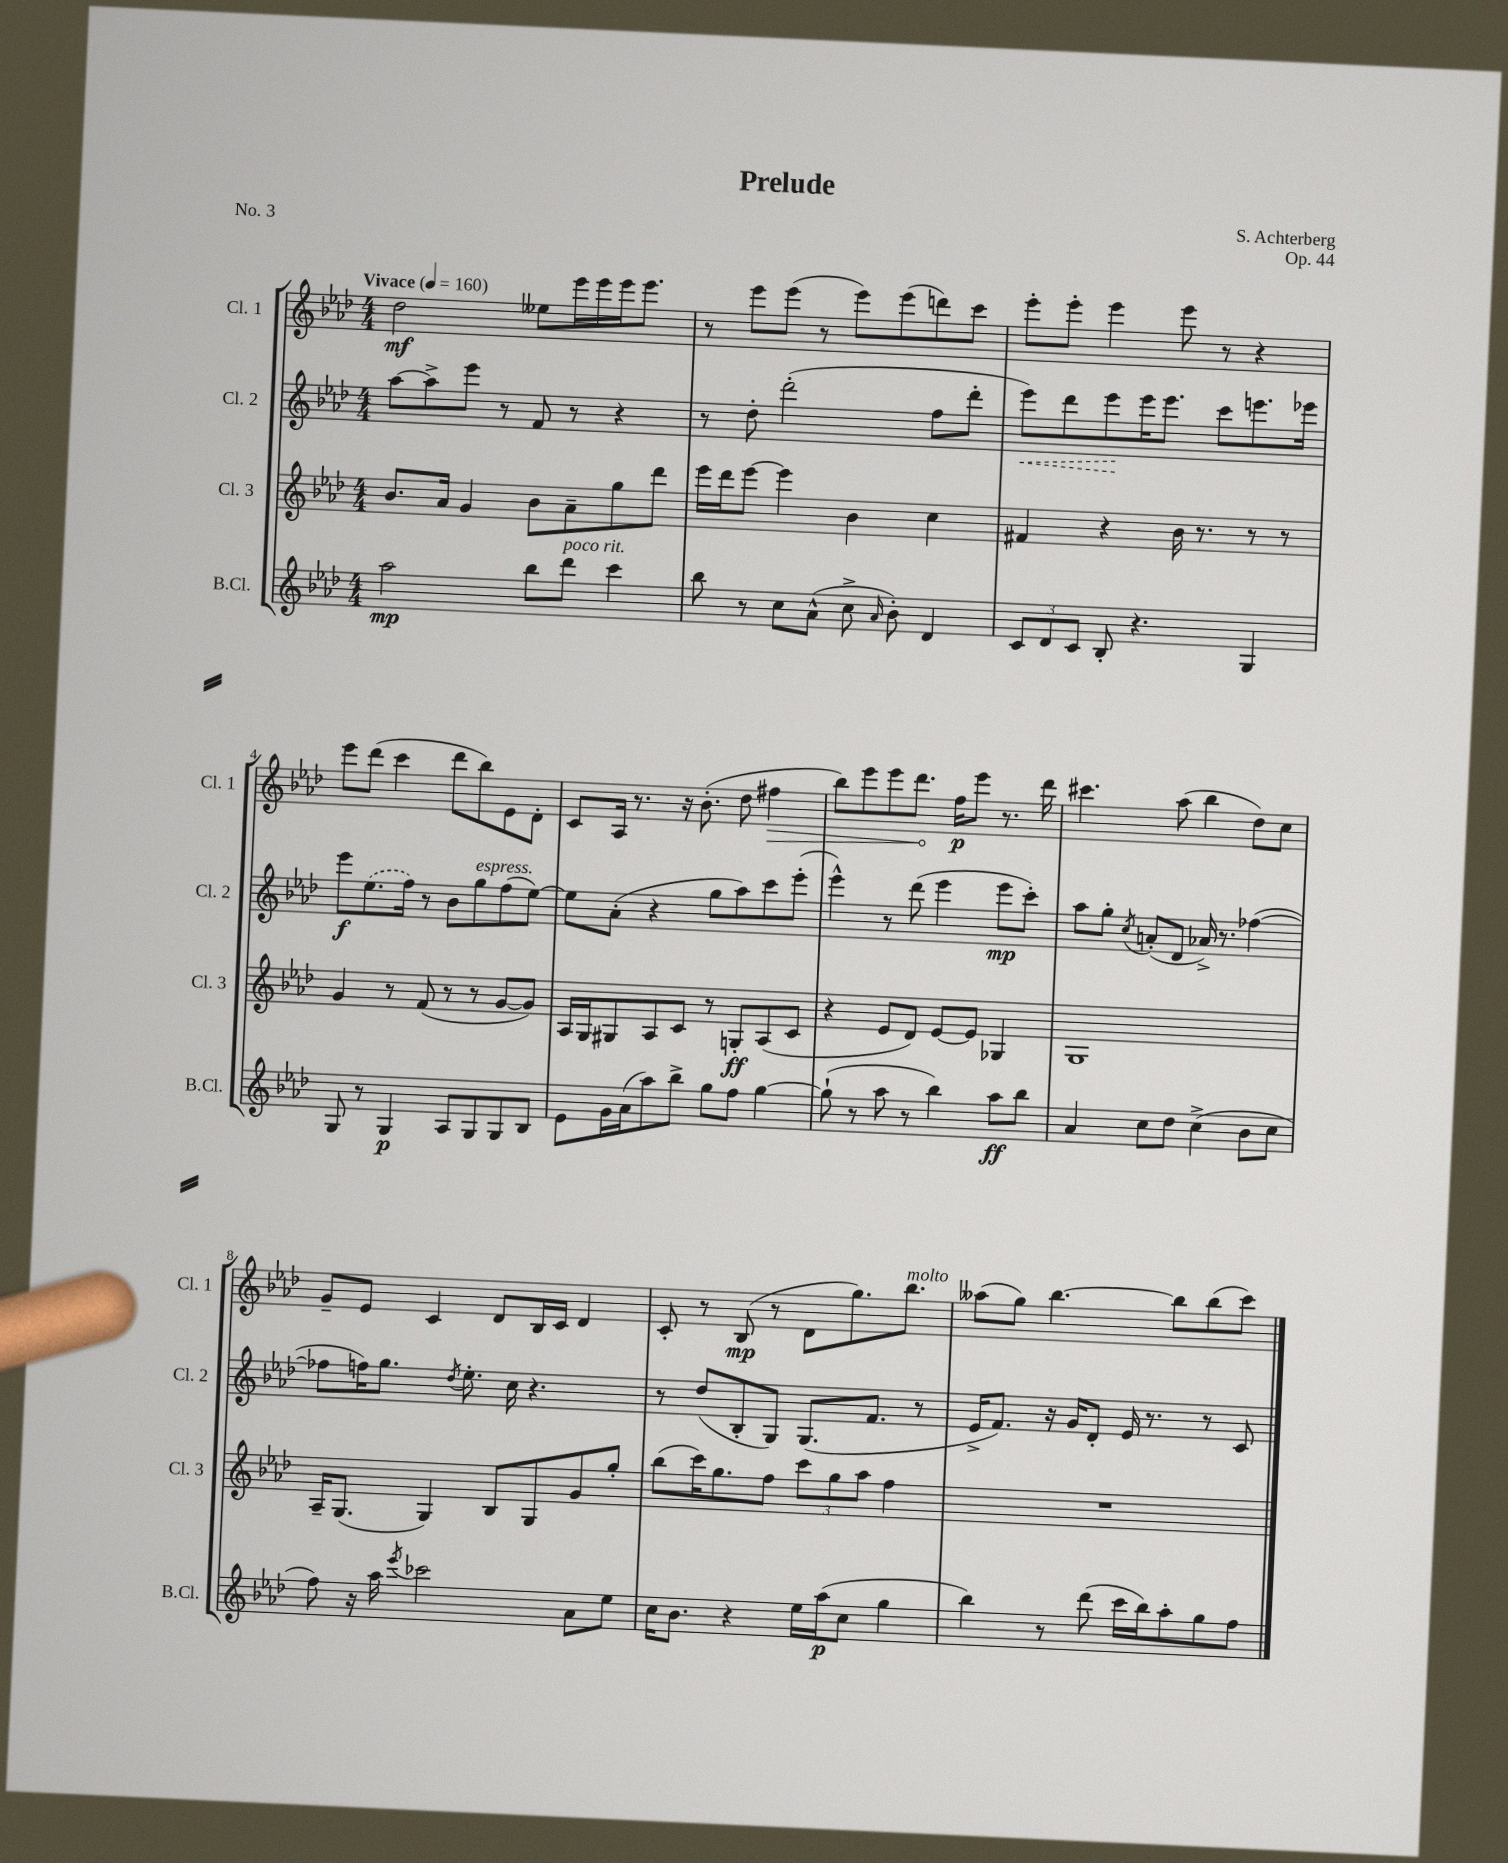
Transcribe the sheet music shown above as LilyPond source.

\header { title = "Prelude" composer = "S. Achterberg" opus = "Op. 44" piece = "No. 3" }
<<
\new StaffGroup <<
\new Staff = "s0" \with { instrumentName = "Cl. 1" shortInstrumentName = "Cl. 1" } {
    \clef treble \key aes \major \numericTimeSignature \time 4/4 \tempo "Vivace" 4 = 160
    \autoBeamOff des''2\mf eeses''8[ ees'''16 ees'''16 ees'''16 ees'''8.] |
    r8 ees'''8[ ees'''8]( r8 ees'''8[) ees'''8( d'''8) c'''8] |
    ees'''8[-. ees'''8]-. ees'''4 ees'''8 r8 r4 |
    ees'''8[ des'''8]( c'''4 des'''8[ bes''8) ees'8 des'8]-. |
    c'8[ aes16] r8. r16 bes'8.-.( des''8 \once \override Hairpin.circled-tip = ##t fis''4\> |
    bes''8[) ees'''8 ees'''8 des'''8.]\! f''16[\p ees'''8] r8. des'''16 |
    cis'''4. aes''8( bes''4 des''8[) c''8] |
    g'8[-- ees'8] c'4 des'8[ bes16 c'16] des'4 |
    c'8-. r8 bes8\mp( r8 des'8[ g''8.) bes''8.]^\markup { \italic "molto" } |
    aeses''8[( g''8]) bes''4.~ bes''8[ bes''8( c'''8]) \bar "|." |
}
\new Staff = "s1" \with { instrumentName = "Cl. 2" shortInstrumentName = "Cl. 2" } {
    \clef treble \key aes \major \numericTimeSignature \time 4/4
    \autoBeamOff aes''8[~ aes''8-> ees'''8] r8 f'8 r8 r4 |
    r8 des''8-. des'''2-.( f''8[ des'''8]-. |
    \once \override Hairpin.style = #'dashed-line ees'''8[\<) des'''8 ees'''8\! ees'''16 ees'''8.] c'''8[ e'''8. ees'''16] |
    ees'''8[\f \once \slurDashed ees''8.( f''16]) r8 bes'8[ g''8^\markup { \italic "espress." } f''8( ees''8]~) |
    ees''8[ aes'8]-.( r4 g''8[ aes''8) c'''8 ees'''8]-.( |
    ees'''4-^) r8 des'''8( ees'''4 ees'''8[\mp c'''8]-.) |
    aes''8[ g''8]-. \acciaccatura { c''8 } a'8[-.( des'8] aes'16->) r8. fes''4~( |
    fes''8[ f''16) g''8.] \acciaccatura { des''8 } ees''8.-. c''16 r4. |
    r8 des''8[( bes8-. g8]) g8.[( f'8.] r8 |
    ees'16[-> f'8.]) r16 g'16[ des'8]-. ees'16 r8. r8 c'8 \bar "|." |
}
\new Staff = "s2" \with { instrumentName = "Cl. 3" shortInstrumentName = "Cl. 3" } {
    \clef treble \key aes \major \numericTimeSignature \time 4/4
    \autoBeamOff bes'8.[ aes'16] g'4 bes'8[ aes'8-- g''8 des'''8] |
    ees'''16[ des'''16 ees'''8]~ ees'''4 bes'4 c''4 |
    fis'4 r4 bes'16 r8. r8 r8 |
    g'4 r8 f'8( r8 r8 g'8[~ g'8]) |
    aes16[ g16 gis8 aes8 c'8] r8 g8[-.\ff aes8( c'8] |
    r4 ees'8[ des'8]) ees'8[~ ees'8] ges4 |
    g1 |
    aes16[-- g8.]( g4) bes8[ g8 g'8 g''8]-. |
    bes''8[( c'''16) g''8. f''8] \tuplet 3/2 { c'''8[ g''8 aes''8] } f''4 |
    R1 \bar "|." |
}
\new Staff = "s3" \with { instrumentName = "B.Cl." shortInstrumentName = "B.Cl." } {
    \clef treble \key aes \major \numericTimeSignature \time 4/4
    \autoBeamOff aes''2\mp bes''8[ des'''8]^\markup { \italic "poco rit." } c'''4 |
    bes''8 r8 c''8[ aes'8]-^( c''8-> \grace { aes'16 } bes'8-.) des'4 |
    \tuplet 3/2 { c'8[ des'8 c'8] } bes8-. r4. g4 |
    g8 r8 g4\p aes8[ g8 g8 bes8] |
    ees'8[ g'16 aes'16( aes''8) bes''8]-> g''8[ f''8] g''4~ |
    g''8-!( r8 aes''8 r8 bes''4) aes''8[\ff bes''8] |
    aes'4 c''8[ des''8] c''4->( bes'8[ c''8] |
    f''8) r16 aes''16 \acciaccatura { ees'''8 } ces'''2 aes'8[ ees''8] |
    c''16[ bes'8.] r4 ees''16[ aes''16\p( c''8] g''4 |
    bes''4) r8 des'''8( c'''16[ bes''16) aes''8-. g''8 f''8] \bar "|." |
}
>>
>>
